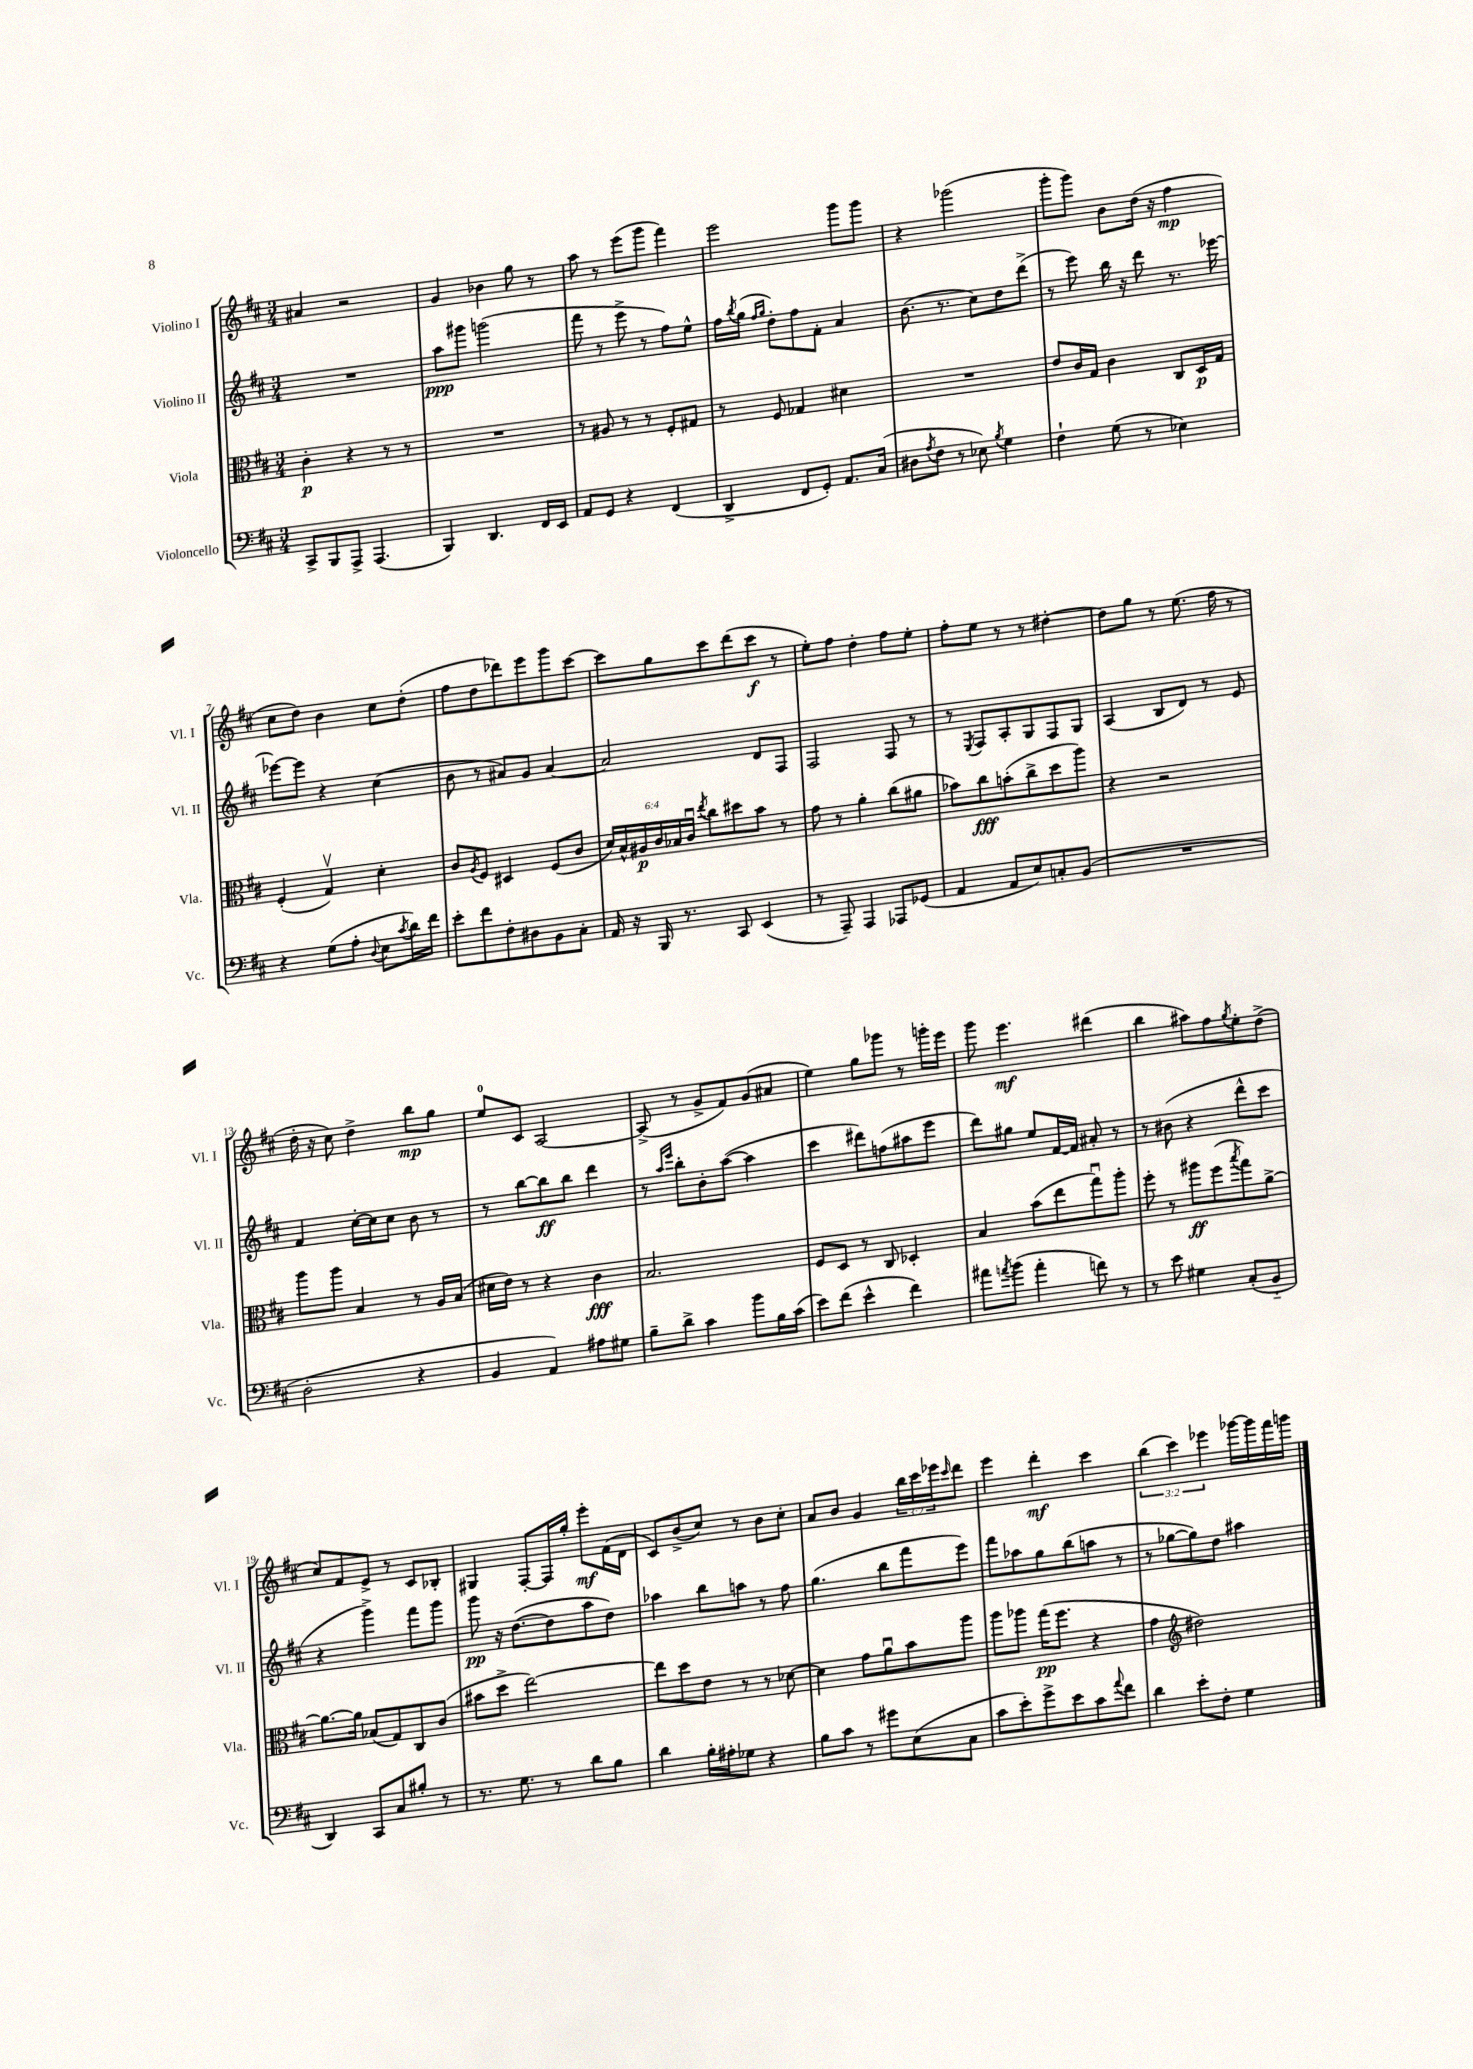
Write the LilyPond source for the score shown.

<<
\new StaffGroup <<
\new Staff = "s0" \with { instrumentName = "Violino I" shortInstrumentName = "Vl. I" } {
    \clef treble \key d \major \numericTimeSignature \time 3/4 \override Staff.TupletNumber.text = #tuplet-number::calc-fraction-text
    ais'4 r2 |
    g'4 bes'4 g''8 r8 |
    a''8 r8 e'''8( g'''8 fis'''4) |
    e'''2 g'''8 g'''8 |
    r4 ges'''2( |
    g'''8-. g'''8) b'8 d''16( r16 fis''4\mp |
    cis''8 d''8) b'4 cis''8 d''8-.( |
    fis''8 d''8 des'''8) e'''8 g'''8 cis'''8~ |
    cis'''8 g''8 cis'''8 d'''8( cis'''8\f r8 |
    e''8-.) fis''8 d''4-. fis''8 e''8-. |
    fis''8-. e''8 r8 r8 dis''4~-. |
    dis''8 g''8 r8 e''8.( fis''16 r8 |
    d''16-. r16 cis''8) d''4-> b''8\mp g''8 |
    e''8-0 cis'8 a2~ |
    a8->( r8 g'8-> fis'8) g'8( ais'8 |
    e''4) g''8 ges'''8 r8 g'''16-. e'''16 |
    g'''8 e'''4.\mf dis'''4( |
    b''4 ais''8) fis''8 \acciaccatura { g''8 } e''8-. d''8->( |
    cis''8) fis'8 e'8-> r8 cis'8 bes8-. |
    gis4 fis8~-. fis16 g''16-. e'''8-.\mf fis'16( d'16 |
    cis'8) b'8->( cis''8) r8 b'8 cis''8-. |
    a'8 b'8 g'4 \tuplet 3/2 { b''16 cis'''16 ees'''16 } \grace { cis'''16 } d'''8 |
    e'''4 d'''4-.\mf cis'''4 |
    \tuplet 3/2 { b''4( cis'''4) ees'''4 } ges'''16~ ges'''16 fis'''16 g'''16 \bar "|." |
}
\new Staff = "s1" \with { instrumentName = "Violino II" shortInstrumentName = "Vl. II" } {
    \clef treble \key d \major \numericTimeSignature \time 3/4
    R2. |
    a''8\ppp gis'''8 g'''2( |
    fis'''8 r8 e'''8-> r8 fis''8) e''8-^ |
    fis''16 \acciaccatura { b''8 } g''16( \grace { fis''16 g''16 } d''8-.) fis''8 fis'8-. a'4 |
    b'8.( r8. cis''8) d''8 d'''8->( |
    r8 e'''8) b''16 r16 d'''8 r8. ees'''16~ |
    ees'''8~ ees'''8 r4 cis''4( |
    b'8 r8 ais'8) g'8 ais'4~ |
    ais'2 d'8 fis8 |
    fis2 fis8 r8 |
    r8 \acciaccatura { e8 } fis8 a8-. g8 fis8 g8 |
    a4( b8 d'8) r8 e'8 |
    fis'4 cis''16~-. cis''16 cis''8 b'8 r8 |
    r8 b''8~ b''8\ff b''8 d'''4 |
    r8 \grace { a''16 e'''16 } b''8-. b'8-. a''8~( a''4 |
    cis'''4 dis'''8) f''8( ais''8 e'''8 |
    d'''8) gis''8 e''8 fis'16~ fis'16 ais'8-. r8 |
    r8 bis'8( r4 d'''8-^ cis'''8 |
    r4 g'''4->) fis'''8 g'''8 |
    g'''8\pp r16 d''8.~( d''8 a''8 d''8) |
    aes''4 b''8 a''8 r8 fis''8 |
    g''4.( b''8 fis'''8 e'''8) |
    fis'''8 aes''8 g''8 b''8( a''8 r8 |
    r8 ges''8~ ges''8) d''8 ais''4 \bar "|." |
}
\new Staff = "s2" \with { instrumentName = "Viola" shortInstrumentName = "Vla." } {
    \clef alto \key d \major \numericTimeSignature \time 3/4 \override Staff.TupletNumber.text = #tuplet-number::calc-fraction-text
    cis'4-.\p r4 r8 r8 |
    R2. |
    r8 ais8 r8 r8 fis8-. gis8 |
    r8 fis8 ges4 dis'4 |
    R2. |
    e'8 cis'16 g16 cis'4 cis8 d16\p g16 |
    fis4-.( g4\upbow) d'4-. |
    cis'8 \acciaccatura { a8 } fis8 dis4 fis8( cis'8 |
    \tuplet 6/4 { d'16) b16-^ ais16\p cis'16 bes16 cis'16\downbow } \acciaccatura { e''8 } cis''8 dis''8 b'8 r8 |
    g'8 r8 a'4-. cis''8( ais'8 |
    bes'8) cis''8\fff b'8-.( cis''8-> d''8 a''8) |
    r4 r2 |
    a''8 a''8 b4 r8 a16 b16( |
    dis'16 e'16) r8 r4 cis'4\fff |
    b2. |
    fis8 d8 r8 cis8 des4-. |
    b4 b'8( e''8 g''8\downbow) a''8-. |
    fis''8-. r8 ais''8\ff fis''8( \acciaccatura { b''8 } g''8) a'8~-> |
    a'8.~ a'16 bes8( g8) cis8 cis'8( |
    bis'8 d''8-> e''2~) |
    e''8 d''8 e'8 r8 r8 des'8~ |
    des'4 g'8 a'8\downbow b'8 a''8 |
    a''8 aes''8 g''16\pp( fis''8. r4 |
    g'4 \clef treble dis''2) \bar "|." |
}
\new Staff = "s3" \with { instrumentName = "Violoncello" shortInstrumentName = "Vc." } {
    \clef bass \key d \major \numericTimeSignature \time 3/4
    cis,8-> b,,8 a,,8-> a,,4.( |
    b,,4) d,4. fis,16 e,16 |
    a,8 g,8 r4 fis,4( |
    d,4-> fis,8 g,8-.) a,8. cis16( |
    dis8 \acciaccatura { a8 } fis8 r8 ees8) \acciaccatura { b8 } g4 |
    fis4-! g8( r8 ees4) |
    r4 g8( a8-. \appoggiatura { d8 } e8 \acciaccatura { cis'8 } d'16) fis'16 |
    e'8-. fis'8 fis8-. dis8 b,8 cis8-. |
    a,16 r16 b,,16 r8. cis,8 e,4( |
    r8 a,,8--) a,,4 aes,,8 ges,8( |
    a,4 a,8 e8) c8-. b,8( |
    R2. |
    d2-. r4 |
    b,4 a,4) ais8 gis8 |
    b8-- d'8-> cis'4 b'8 b16 cis'16( |
    e'8) fis'8( e'4-^ fis'4) |
    ais'8 \acciaccatura { a'8 } b'8( a'4-. f'8) r8 |
    r8 e'8 gis4 cis8-.( b,8-_ |
    d,4) cis,8 cis8 bis8-. r8 |
    r8. g8. r8 d'8 b8 |
    d'4 b16-. ais16-. ges8 r4 |
    b8 cis'8 r8 gis'8 e8( cis8 |
    cis'8 e'8-.) g'8-> e'8 cis'8 \appoggiatura { a'8 } fis'8 |
    d'4 e'8-. fis8-. g4 \bar "|." |
}
>>
>>
